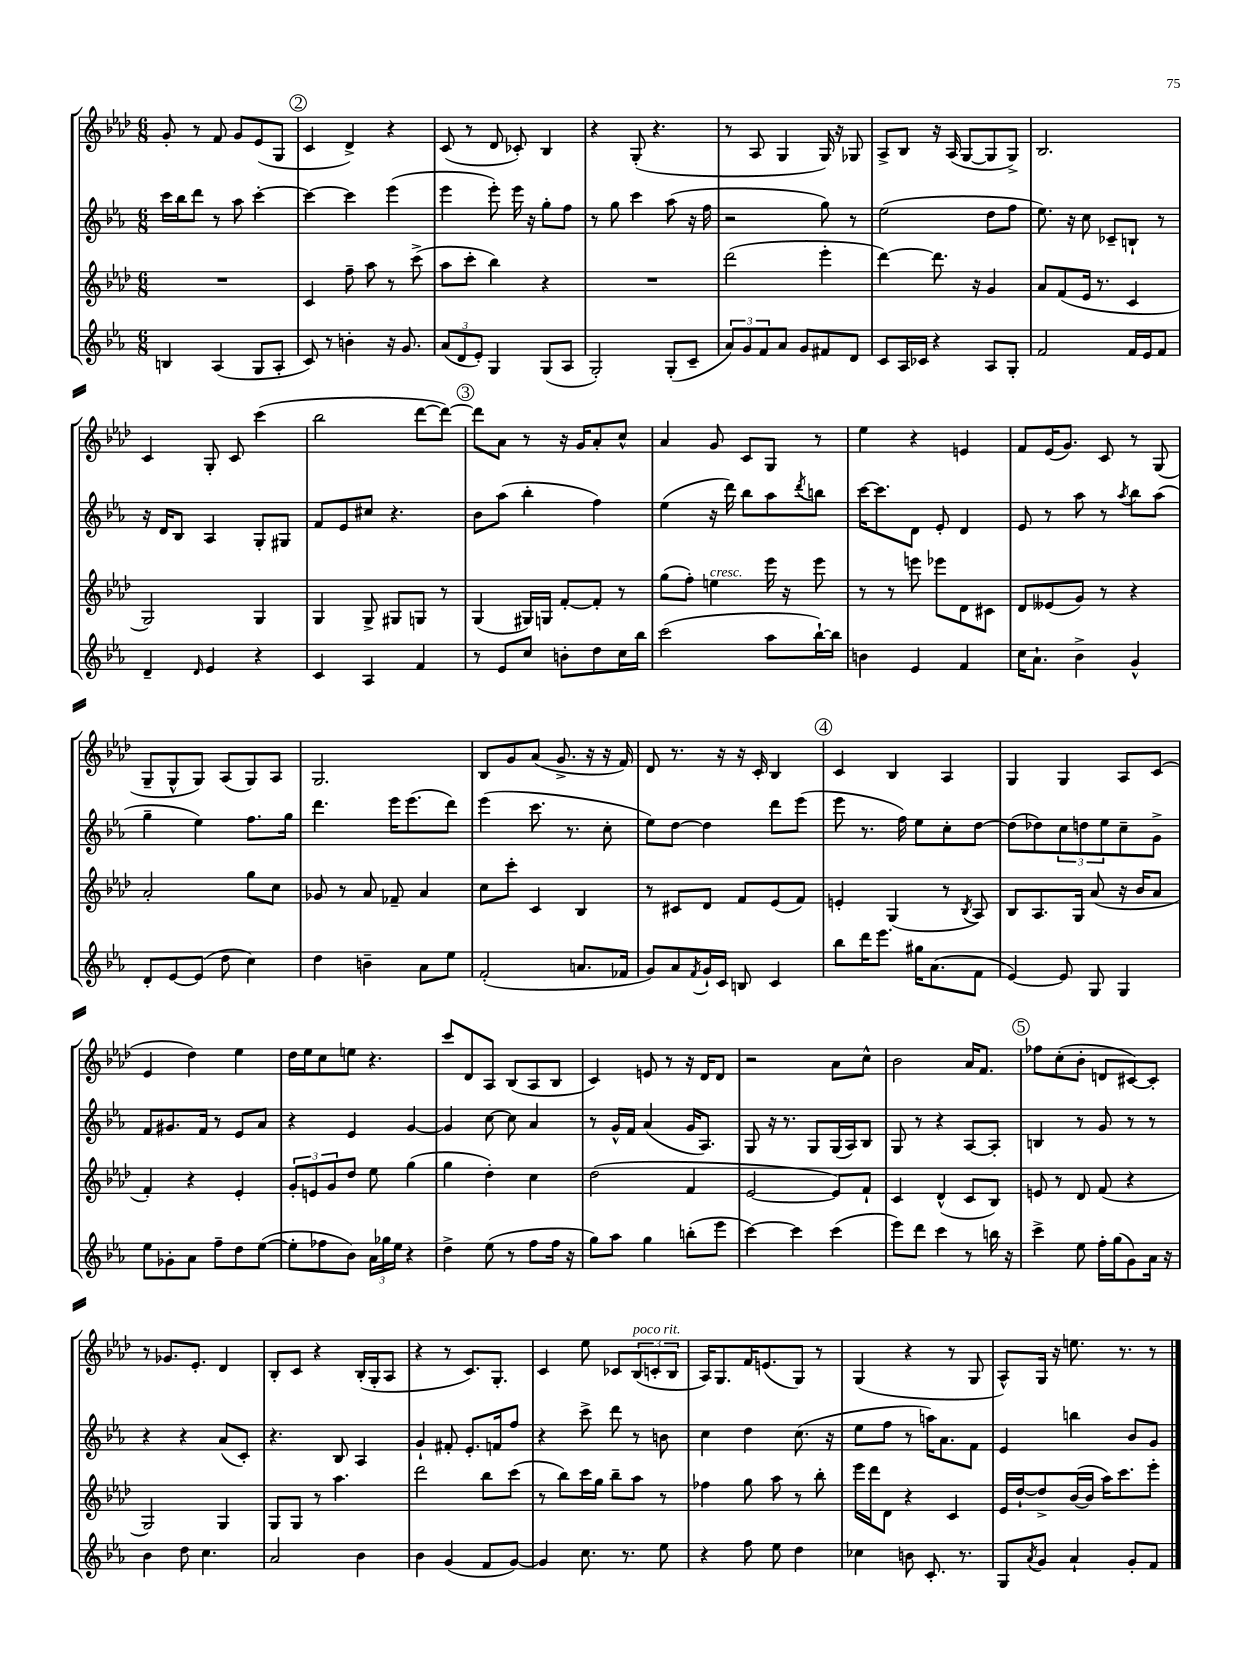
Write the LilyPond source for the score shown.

<<
\new StaffGroup <<
\new Staff = "s0" {
    \clef treble \key aes \major \numericTimeSignature \time 6/8
    g'8-. r8 f'8 g'8 ees'8( g8 |
    \mark \markup { \circle "2" } c'4 des'4->) r4 |
    c'8( r8 des'8 ces'8-.) bes4 |
    r4 g8-.( r4. |
    r8 aes8 g4 g16) r16 ges8 |
    aes8-> bes8 r16 aes16( g8~ g8 g8->) |
    bes2. |
    c'4 g8-. c'8 c'''4( |
    bes''2 des'''8~ des'''8~) |
    \mark \markup { \circle "3" } des'''8 aes'8 r8 r16 g'16 aes'8-. c''8-^ |
    aes'4 g'8 c'8 g8 r8 |
    ees''4 r4 e'4 |
    f'8 ees'16( g'8.) c'8 r8 g8( |
    g8-- g8-^ g8) aes8( g8) aes8 |
    g2. |
    bes8 g'8 aes'8( g'8.-> r16 r16 f'16) |
    des'8 r8. r16 r16 c'16-. bes4 |
    \mark \markup { \circle "4" } c'4 bes4 aes4 |
    g4 g4 aes8 c'8( |
    ees'4 des''4) ees''4 |
    des''16 ees''16 c''8 e''8 r4. |
    c'''8 des'8 aes8 bes8( aes8 bes8 |
    c'4) e'8 r8 r16 des'16 des'8 |
    r2 aes'8 c''8-^ |
    bes'2 aes'16 f'8. |
    \mark \markup { \circle "5" } fes''8 c''8-.( bes'8-. d'8 cis'8~) cis'8-. |
    r8 ges'8. ees'8.-. des'4 |
    bes8-. c'8 r4 bes16-.( g16-. aes8 |
    r4 r8 c'8.) g8.-. |
    c'4 ees''8 ces'8 \tuplet 3/2 { bes8^\markup { \italic "poco rit." }( c'8-. bes8 } |
    aes16) g8. f'16 e'8.( g8) r8 |
    g4( r4 r8 g8 |
    aes8-^) g16 r16 e''8. r8. r8 \bar "|." |
}
\new Staff = "s1" {
    \clef treble \key ees \major \numericTimeSignature \time 6/8
    c'''16 bes''16 d'''8 r8 aes''8 c'''4~-. |
    \mark \markup { \circle "2" } c'''4~ c'''4 ees'''4( |
    ees'''4 ees'''8-.) ees'''16 r16 g''8-. f''8 |
    r8 g''8 c'''4 aes''8( r16 f''16 |
    r2 g''8) r8 |
    ees''2( d''8 f''8 |
    ees''8.) r16 c''8 ces'8-- b8-! r8 |
    r16 d'16 bes8 aes4 g8-. gis8 |
    f'8 ees'8 cis''8 r4. |
    \mark \markup { \circle "3" } bes'8 aes''8( bes''4-. f''4) |
    ees''4( r16 d'''16) bes''8 aes''8 \acciaccatura { d'''8 } b''8 |
    c'''16~ c'''8. d'8 ees'8-. d'4 |
    ees'8 r8 aes''8 r8 \acciaccatura { aes''8 } bes''8 aes''8( |
    g''4-- ees''4) f''8. g''16 |
    d'''4. ees'''16 ees'''8.( d'''8) |
    ees'''4( c'''8. r8. c''8-. |
    ees''8) d''8~ d''4 d'''8 ees'''8( |
    \mark \markup { \circle "4" } ees'''8 r8. f''16) ees''8 c''8-. d''8~ |
    d''8( des''8) \tuplet 3/2 { c''8 d''8 ees''8 } c''8-- g'8-> |
    f'8 gis'8. f'16 r8 ees'8 aes'8 |
    r4 ees'4 g'4~ |
    g'4 c''8~ c''8 aes'4 |
    r8 g'16-^ f'16 aes'4( g'16 aes8.) |
    g8 r16 r8. g8 g16( aes16) bes8 |
    g8 r8 r4 aes8~ aes8-. |
    \mark \markup { \circle "5" } b4 r8 g'8 r8 r8 |
    r4 r4 aes'8( c'8-.) |
    r4. bes8 aes4 |
    g'4-! fis'8-. ees'8.-. f'16 f''8 |
    r4 c'''8-> d'''8 r8 b'8 |
    c''4 d''4 c''8.( r16 |
    ees''8 f''8 r8 a''16) aes'8. f'8 |
    ees'4 b''4 bes'8 g'8 \bar "|." |
}
\new Staff = "s2" {
    \clef treble \key aes \major \numericTimeSignature \time 6/8
    R2. |
    \mark \markup { \circle "2" } c'4 f''8-- aes''8 r8 c'''8->( |
    aes''8 c'''8-. bes''4) r4 |
    R2. |
    des'''2( ees'''4-. |
    des'''4~) des'''8. r16 g'4 |
    aes'8 f'8( ees'16 r8. c'4 |
    g2) g4 |
    g4 g8-> gis8 g8 r8 |
    \mark \markup { \circle "3" } g4( gis16) g16 f'8~-. f'8-. r8 |
    g''8( f''8-.) e''4^\markup { \italic "cresc." } ees'''16 r16 ees'''8 |
    r8 r8 e'''8 ees'''8 des'8 cis'8 |
    des'8 eeses'8( g'8) r8 r4 |
    aes'2-. g''8 c''8 |
    ges'8 r8 aes'8 fes'8-- aes'4 |
    c''8 c'''8-. c'4 bes4 |
    r8 cis'8 des'8 f'8 ees'8( f'8) |
    \mark \markup { \circle "4" } e'4-. g4( r8 \acciaccatura { bes8 } aes8) |
    bes8 aes8. g16 aes'8( r16 bes'16 aes'8 |
    f'4-.) r4 ees'4-. |
    \tuplet 3/2 { g'8-. e'8 g'8 } des''8 ees''8 g''4( |
    g''4 des''4-.) c''4 |
    des''2( f'4 |
    ees'2~ ees'8) f'8-! |
    c'4 des'4-^( c'8 bes8) |
    \mark \markup { \circle "5" } e'8 r8 des'8 f'8( r4 |
    g2) g4 |
    g8 g8 r8 aes''4. |
    des'''2 bes''8 c'''8( |
    r8 bes''8) c'''16 g''16 bes''8-- aes''8 r8 |
    fes''4 g''8 aes''8 r8 bes''8-. |
    ees'''16 des'''16 des'8 r4 c'4 |
    ees'16 des''16~-! des''8-> bes'16~( bes'16 aes''16) c'''8. ees'''8-. \bar "|." |
}
\new Staff = "s3" {
    \clef treble \key ees \major \numericTimeSignature \time 6/8
    b4 aes4( g8 aes8-. |
    \mark \markup { \circle "2" } c'8) r8 b'4-. r16 g'8. |
    \tuplet 3/2 { aes'8( d'8 ees'8-.) } g4 g8( aes8 |
    g2-.) g8-.( c'8-- |
    \tuplet 3/2 { aes'8) g'8 f'8 } aes'8 g'8 fis'8 d'8 |
    c'8 aes16 ces'16 r4 aes8 g8-. |
    f'2 f'16 ees'16 f'8 |
    d'4-- \grace { d'16 } ees'4 r4 |
    c'4 aes4 f'4 |
    \mark \markup { \circle "3" } r8 ees'8 c''8 b'8-. d''8 c''16 bes''16 |
    c'''2( aes''8 bes''16~-!) bes''16 |
    b'4 ees'4 f'4 |
    c''16 aes'8.-! bes'4-> g'4-^ |
    d'8-. ees'8~ ees'8( d''8 c''4) |
    d''4 b'4-- aes'8 ees''8 |
    f'2-.( a'8. fes'16 |
    g'8) aes'8 \acciaccatura { f'8 } g'16-! c'16 b8 c'4 |
    \mark \markup { \circle "4" } bes''8 d'''16 ees'''8. gis''16 aes'8.( f'8 |
    ees'4~) ees'8 g8 g4 |
    ees''8 ges'8-. aes'8 f''8-- d''8 ees''8~( |
    ees''8-. fes''8 bes'8) \tuplet 3/2 { aes'16 ges''16 ees''16 } r4 |
    d''4-> ees''8( r8 f''8 f''16 r16 |
    g''8) aes''8 g''4 b''8-.( ees'''8 |
    c'''4~) c'''4 c'''4( |
    ees'''8) d'''8 c'''4 r8 b''16 r16 |
    \mark \markup { \circle "5" } c'''4-> ees''8 f''16-. g''16( g'8) aes'16 r16 |
    bes'4 d''8 c''4. |
    aes'2 bes'4 |
    bes'4 g'4( f'8 g'8~) |
    g'4 c''8. r8. ees''8 |
    r4 f''8 ees''8 d''4 |
    ces''4 b'8 c'8.-. r8. |
    g8 \acciaccatura { aes'8 } g'8 aes'4-! g'8-. f'8 \bar "|." |
}
>>
>>
\layout { \context { \Score \remove "Bar_number_engraver" } }
